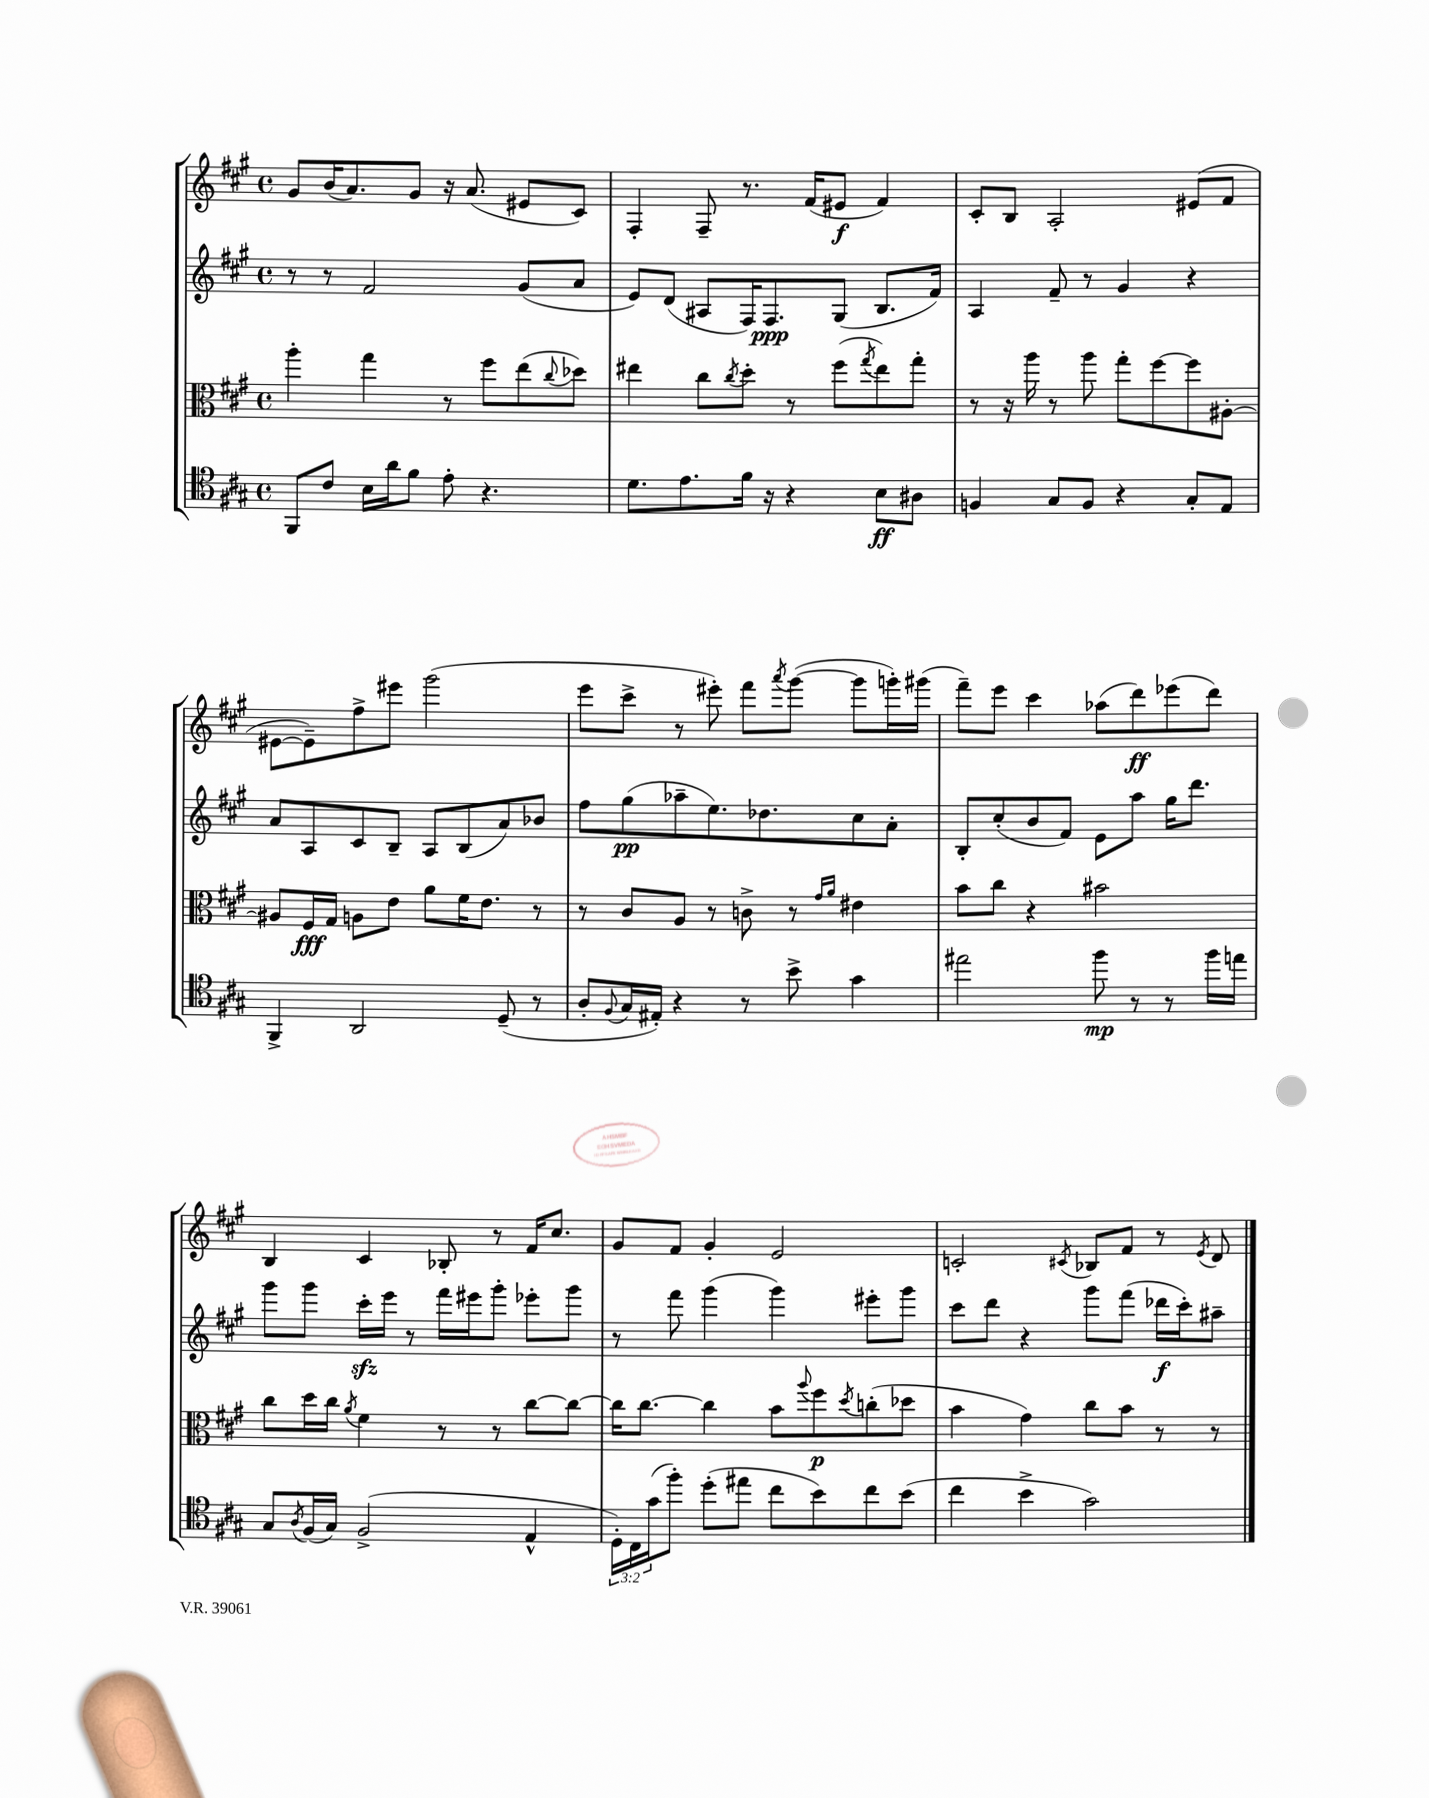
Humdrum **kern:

**kern	**dynam	**kern	**dynam	**kern	**dynam	**kern	**dynam
*part4	*part4	*part3	*part3	*part2	*part2	*part1	*part1
*staff4	*staff4	*staff3	*staff3	*staff2	*staff2	*staff1	*staff1
*clefC4	*	*clefC3	*	*clefG2	*	*clefG2	*
*k[f#c#g#]	*	*k[f#c#g#]	*	*k[f#c#g#]	*	*k[f#c#g#]	*
*M4/4	*	*M4/4	*	*M4/4	*	*M4/4	*
*met(c)	*	*met(c)	*	*met(c)	*	*met(c)	*
=124	=124	=124	=124	=124	=124	=124	=124
8FF#/L	.	4aa'\	.	8r	.	8g#/L	.
8c#/J	.	.	.	8r	.	(16b/K	.
.	.	.	.	.	.	8.a/)	.
16B\LL	.	4gg#\	.	2f#/	.	.	.
16a\J	.	.	.	.	.	.	.
8f#\J	.	.	.	.	.	8g#/J	.
8e'\	.	8r	.	.	.	16r	.
.	.	.	.	.	.	(8.a/	.
4.r	.	8ff#\L	.	.	.	.	.
.	.	(8ee\	.	(8g#/L	.	8e#X/L	.
.	.	8qqcc#/	.	.	.	.	.
.	.	8dd-X\J)	.	8a/J	.	8c#/J)	.
=125	=125	=125	=125	=125	=125	=125	=125
8.d\L	.	4ee#X\	.	8e/L)	.	4F#'/	.
.	.	.	.	(8d/J	.	.	.
8.e\	.	.	.	.	.	.	.
.	.	8cc#\L	.	8A#X/L	.	8F#~/	.
.	.	8qcc#/	.	.	.	.	.
16f#\Jk	.	8dd'\J	.	16F#/K)	.	8.r	.
16r	.	.	.	8.F#/	ppp	.	.
4r	.	8r	.	.	.	.	.
.	.	.	.	.	.	(16f#/KL	.
.	.	(8ff#\L	.	(8G#/J	.	8e#X/J	f
.	.	8qgg#/	.	.	.	.	.
8B\L	ff	8ee#\)	.	8.B/L	.	4f#/)	.
8A#X\J	.	8gg#'\J	.	.	.	.	.
.	.	.	.	16f#/Jk)	.	.	.
=126	=126	=126	=126	=126	=126	=126	=126
4Fn/	.	8r	.	4A/	.	8c#'/L	.
.	.	16r	.	.	.	8B/J	.
.	.	16aa\	.	.	.	.	.
8G#/L	.	8r	.	8f#~/	.	2A'/	.
8F/J	.	8aa\	.	8r	.	.	.
4r	.	8gg#'\L	.	4g#/	.	.	.
.	.	[8ff#\	.	.	.	.	.
8G#'/L	.	8ff#\]	.	4r	.	(8e#X/L	.
8E/J	.	[8A#X'\J	.	.	.	8f#/J	.
!!LO:LB:g=z
=127	=127	=127	=127	=127	=127	=127	=127
4FF#^/	.	8A#X/L]	.	8a/L	.	[8e#X\L	.
.	.	16F#/L	fff	8A/	.	8e#~\])	.
.	.	16G#/JJ	.	.	.	.	.
2AA/	.	8An\L	.	8c#/	.	8ff#^\	.
.	.	8e\J	.	8B~/J	.	8eee#X\J	.
.	.	8a\L	.	8A/L	.	(2ggg#\	.
.	.	16f#\K	.	(8B/	.	.	.
.	.	8.e\J	.	.	.	.	.
(8D~/	.	.	.	8a/)	.	.	.
8r	.	8r	.	8b-X/J	.	.	.
=128	=128	=128	=128	=128	=128	=128	=128
8A'/L	.	8r	.	8ff#\L	.	8eee\L	.
8qqF#/	.	.	.	.	.	.	.
16G#/L	.	8c#/L	.	(8gg#\	pp	8ccc#^\J	.
16E#X'/JJ)	.	.	.	.	.	.	.
4r	.	8A/J	.	8aa-X~\	.	8r	.
.	.	8r	.	8.ee\)	.	8eee#X'\)	.
8r	.	8cn^\	.	.	.	8fff#\L	.
.	.	.	.	8.dd-X\	.	.	.
.	.	.	.	.	.	8qaaa/	.
8b^\	.	8r	.	.	.	([8ggg#\J	.
.	.	16qqg#/LL	.	.	.	.	.
.	.	16qqa/JJ	.	.	.	.	.
4g#\	.	4e#X\	.	8cc#\	.	8ggg#\L]	.
.	.	.	.	8a'\J	.	16gggn'\L)	.
.	.	.	.	.	.	(16ggg#X\JJ	.
=129	=129	=129	=129	=129	=129	=129	=129
2ee#X\	.	8b\L	.	8B'/L	.	8fff#~\L)	.
.	.	8cc#\J	.	(8cc#'/	.	8eee\J	.
.	.	4r	.	8b/	.	4ccc#\	.
.	.	.	.	8f#/J)	.	.	.
8ff#\	mp	2b#X\	.	8e\L	.	(8aa-X\L	.
8r	.	.	.	8aa\J	.	8ddd\)	ff
8r	.	.	.	16gg#\KL	.	(8eee-X\	.
.	.	.	.	8.ddd\J	.	.	.
16ff#\LL	.	.	.	.	.	8ddd\J)	.
16een\JJ	.	.	.	.	.	.	.
!!LO:LB:g=z
=130	=130	=130	=130	=130	=130	=130	=130
8G#/L	.	8cc#\L	.	8ggg#\L	.	4B/	.
8qA/	.	.	.	.	.	.	.
(16F#/L	.	16dd\L	.	8ggg#\J	.	.	.
16G#/JJ)	.	16cc#\JJ	.	.	.	.	.
.	.	8qa/	.	.	.	.	.
(2F#^/	.	4f#\	.	16ccc#zz'\LL	.	4c#/	.
.	.	.	.	16eee\JJ	.	.	.
.	.	.	.	8r	.	.	.
.	.	8r	.	16fff#\LL	.	8B-X'/	.
.	.	.	.	16eee#X\J	.	.	.
.	.	8r	.	8ggg#'\J	.	8r	.
4E^^/	.	[8cc#\L	.	8eee-X'\L	.	16f#/KL	.
.	.	.	.	.	.	8.cc#/J	.
.	.	8cc#\J_	.	8ggg#\J	.	.	.
=131	=131	=131	=131	=131	=131	=131	=131
24D'\LL)	.	16cc#\KL]	.	8r	.	8g#/L	.
24C#\	.	.	.	.	.	.	.
.	.	[8.cc#\J	.	.	.	.	.
(24g#\J	.	.	.	.	.	.	.
8ff#'\J)	.	.	.	8fff#\	.	8f#/J	.
(8dd'\L	.	4cc#\]	.	(4ggg#\	.	4g#'/	.
8ee#X\J	.	.	.	.	.	.	.
8cc#\L	.	8b\L	.	4ggg#\)	.	2e/	.
.	.	8qqaa/	.	.	.	.	.
8b\)	.	8ff#\	p	.	.	.	.
.	.	8qdd/	.	.	.	.	.
8cc#\	.	(8ccn'\	.	8eee#X'\L	.	.	.
(8b\J	.	8dd-X\J	.	8ggg#\J	.	.	.
=132	=132	=132	=132	=132	=132	=132	=132
4cc#\	.	4b\	.	8ccc#\L	.	2cn'/	.
.	.	.	.	8ddd\J	.	.	.
4b^\	.	4g#\)	.	4r	.	.	.
.	.	.	.	.	.	8qc#X/	.
2g#\)	.	8cc#\L	.	8ggg#\L	.	8B-X/L	.
.	.	8b\J	.	(8fff#\J	.	8f#/J	.
.	.	8r	.	16ddd-X\LL	f	8r	.
.	.	.	.	16ccc#'\J)	.	.	.
.	.	.	.	.	.	8qe/	.
.	.	8r	.	8aa#X~\J	.	8d/	.
==	==	==	==	==	==	==	==
*-	*-	*-	*-	*-	*-	*-	*-
